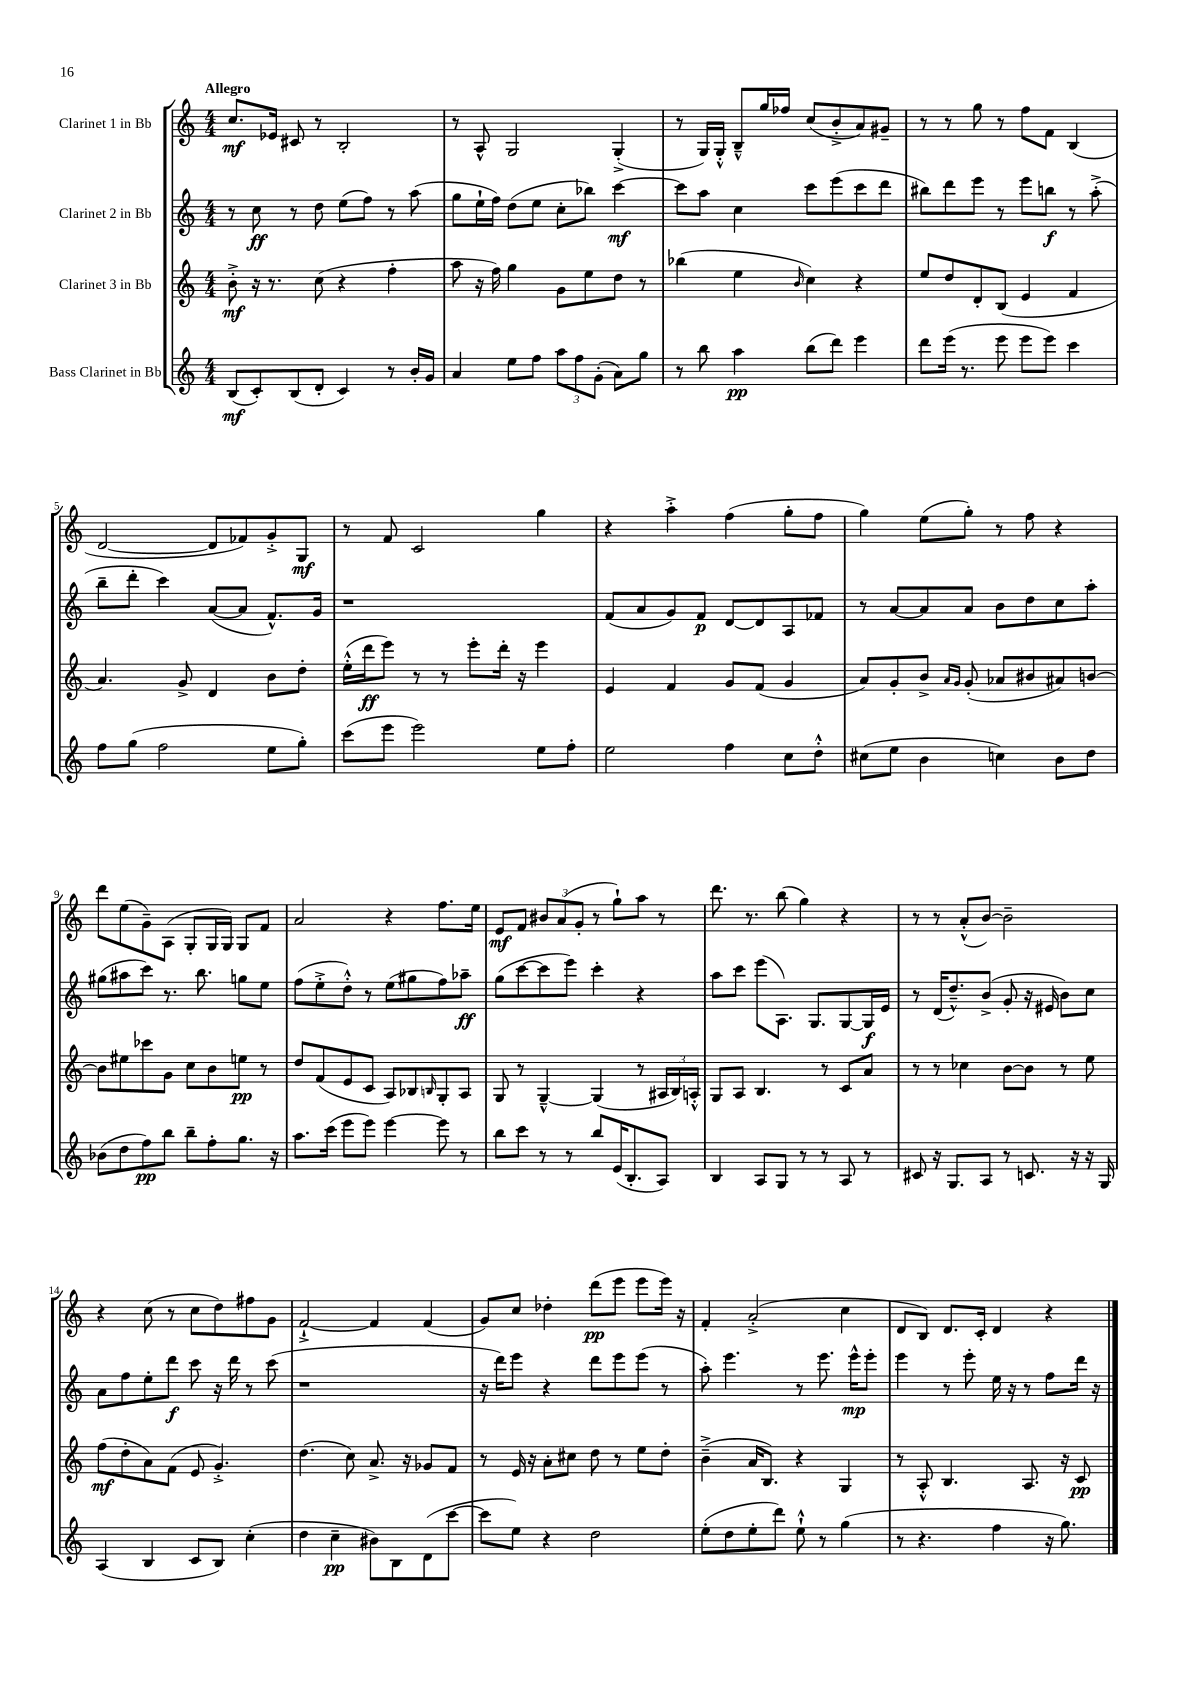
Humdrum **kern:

**kern	**dynam	**kern	**dynam	**kern	**dynam	**kern	**dynam
*part4	*part4	*part3	*part3	*part2	*part2	*part1	*part1
*staff4	*staff4	*staff3	*staff3	*staff2	*staff2	*staff1	*staff1
*I"Bass Clarinet in Bb	*	*I"Clarinet 3 in Bb	*	*I"Clarinet 2 in Bb	*	*I"Clarinet 1 in Bb	*
*clefG2	*	*clefG2	*	*clefG2	*	*clefG2	*
*k[]	*	*k[]	*	*k[]	*	*k[]	*
*M4/4	*	*M4/4	*	*M4/4	*	*M4/4	*
=1	=1	=1	=1	=1	=1	=1	=1
!	!	!	!	!	!	!LO:TX:a:B:t=Allegro	!
(8B/L	mf	8b'^\	mf	8r	.	8.cc/L	mf
8c'/)	.	16r	.	8cc\	ff	.	.
.	.	8.r	.	.	.	16e-X/Jk	.
(8B/	.	.	.	8r	.	8c#X/	.
8d'/J	.	(8cc\	.	8dd\	.	8r	.
4c/)	.	4r	.	(8ee\L	.	2B'/	.
.	.	.	.	8ff\J)	.	.	.
8r	.	4ff'\	.	8r	.	.	.
16b'/LL	.	.	.	(8aa\	.	.	.
16g/JJ	.	.	.	.	.	.	.
=2	=2	=2	=2	=2	=2	=2	=2
4a/	.	8aa\	.	8gg\L	.	8r	.
.	.	16r	.	16ee`\L	.	8A^^/	.
.	.	16ff\)	.	16ff\JJ)	.	.	.
8ee\L	.	4gg\	.	(8dd\L	.	2G/	.
8ff\J	.	.	.	8ee\J	.	.	.
12aa\L	.	8g\L	.	8cc'\L	.	.	.
12ff\	.	.	.	.	.	.	.
.	.	8ee\	.	8bb-X\J)	.	.	.
(12g'\J	.	.	.	.	.	.	.
8a\L)	.	8dd\J	.	[4ccc\	mf	(4G'^/	.
8gg\J	.	8r	.	.	.	.	.
=3	=3	=3	=3	=3	=3	=3	=3
8r	.	(4bb-X\	.	8ccc\L]	.	8r	.
8bb\	.	.	.	8aa\J	.	16G/LL)	.
.	.	.	.	.	.	16G'^^/JJ	.
4aa\	pp	4ee\	.	4cc\	.	8B~^^/L	.
.	.	.	.	.	.	16gg/L	.
.	.	.	.	.	.	16ff-X/JJ	.
.	.	16qqb/	.	.	.	.	.
(8bb\L	.	4cc\)	.	8ccc\L	.	(8cc/L	.
8ddd\J)	.	.	.	(8eee\	.	8b'^/	.
4eee\	.	4r	.	8ccc\	.	8a/)	.
.	.	.	.	8ddd\J	.	8g#X~/J	.
=4	=4	=4	=4	=4	=4	=4	=4
8ddd\L	.	8ee/L	.	8bb#X\L)	.	8r	.
(16eee\Jk	.	8dd/	.	8ddd\	.	8r	.
8.r	.	.	.	.	.	.	.
.	.	8d'/	.	8eee\J	.	8gg\	.
8eee\	.	(8B/J	.	8r	.	8r	.
8eee\L	.	4e/	.	8eee\L	.	8ff\L	.
8eee\J)	.	.	.	8bbn\J	f	8f\J	.
4ccc\	.	4f/	.	8r	.	(4B/	.
.	.	.	.	(8aa'^\	.	.	.
!!LO:LB:g=z
=5	=5	=5	=5	=5	=5	=5	=5
8ff\L	.	4.a/)	.	8bb~\L	.	[2d/	.
(8gg\J	.	.	.	8ddd'\J	.	.	.
2ff\	.	.	.	4ccc\)	.	.	.
.	.	8g^/	.	.	.	.	.
.	.	4d/	.	([8a/L	.	8d/L]	.
.	.	.	.	8a/J]	.	8f-X/)	.
8ee\L	.	8b\L	.	8.f^^/L)	.	8g'^/	.
8gg'\J)	.	8dd'\J	.	.	.	8G/J	mf
.	.	.	.	16g/Jk	.	.	.
=6	=6	=6	=6	=6	=6	=6	=6
(8ccc\L	.	(16ee'^^\LL	.	1r	.	8r	.
.	.	16ddd\J	ff	.	.	.	.
8eee\J	.	8eee\J)	.	.	.	8f/	.
2eee\)	.	8r	.	.	.	2c/	.
.	.	8r	.	.	.	.	.
.	.	8eee'\L	.	.	.	.	.
.	.	16ddd'\Jk	.	.	.	.	.
.	.	16r	.	.	.	.	.
8ee\L	.	4eee\	.	.	.	4gg\	.
8ff'\J	.	.	.	.	.	.	.
=7	=7	=7	=7	=7	=7	=7	=7
2ee\	.	4e/	.	(8f/L	.	4r	.
.	.	.	.	8a/	.	.	.
.	.	4f/	.	8g/)	.	4aa'^\	.
.	.	.	.	8f/J	p	.	.
4ff\	.	8g/L	.	[8d/L	.	(4ff\	.
.	.	(8f/J	.	8d/]	.	.	.
8cc\L	.	4g/	.	8A/	.	8gg'\L	.
8dd'^^\J	.	.	.	8f-X/J	.	8ff\J	.
=8	=8	=8	=8	=8	=8	=8	=8
(8cc#X\L	.	8a/L)	.	8r	.	4gg\)	.
8ee\J	.	8g'/	.	[8a/L	.	.	.
4b\	.	8b^/J	.	8a/]	.	(8ee\L	.
.	.	16qqa/LL	.	.	.	.	.
.	.	16qqg/JJ	.	.	.	.	.
.	.	(8g'/	.	8a/J	.	8gg'\J)	.
4ccn\)	.	8a-X/L	.	8b\L	.	8r	.
.	.	8b#X/	.	8dd\	.	8ff\	.
8b\L	.	8a#X/)	.	8cc\	.	4r	.
8dd\J	.	[8bn/J	.	8aa'\J	.	.	.
!!LO:LB:g=z
=9	=9	=9	=9	=9	=9	=9	=9
(8b-X\L	.	8b\L]	.	(8gg#X\L	.	8ddd\L	.
8dd\	.	8ee#X\	.	8aa#X\	.	(8ee\	.
8ff\)	pp	8ccc-X\	.	8ccc\J)	.	8g~\)	.
8bb\J	.	8g\J	.	8.r	.	(8A\J	.
8bb~\L	.	8cc\L	.	.	.	8G'/L	.
.	.	.	.	8.bb\	.	.	.
8ff'\	.	8b\	.	.	.	16G/L	.
.	.	.	.	.	.	16G/JJ)	.
8.gg\J	.	8een\J	pp	8ggn\L	.	8G/L	.
.	.	8r	.	8ee\J	.	8f/J	.
16r	.	.	.	.	.	.	.
=10	=10	=10	=10	=10	=10	=10	=10
8.aa\L	.	8dd/L	.	(8ff\L	.	2a/	.
.	.	(8f/	.	8ee'^\	.	.	.
(16ccc\Jk	.	.	.	.	.	.	.
8eee\L	.	8e/	.	8dd'^^\J)	.	.	.
8eee\J)	.	8c/J	.	8r	.	.	.
[4eee\	.	8A/L)	.	(8ee\L	.	4r	.
.	.	8B-X/	.	8gg#X\	.	.	.
.	.	16qqBn/	.	.	.	.	.
8eee\]	.	8G'/	.	8ff\)	.	8.ff\L	.
8r	.	8A/J	.	8aa-X~\J	ff	.	.
.	.	.	.	.	.	16ee\Jk	.
=11	=11	=11	=11	=11	=11	=11	=11
8bb\L	.	8G/	.	(8gg\L	.	8e/L	mf
8ccc\J	.	8r	.	[8ccc\	.	8f/J	.
8r	.	[4G~^^/	.	8ccc\]	.	12b#X/L	.
.	.	.	.	.	.	(12a/	.
8r	.	.	.	8eee\J)	.	.	.
.	.	.	.	.	.	12g'/J	.
8bb/L	.	(4G/]	.	4ccc'\	.	8r	.
(16e/K	.	.	.	.	.	8gg`\L)	.
8.B'/	.	.	.	.	.	.	.
.	.	8r	.	4r	.	8aa\J	.
8A/J)	.	24A#X/LL	.	.	.	8r	.
.	.	24B/)	.	.	.	.	.
.	.	24An'^^/JJ	.	.	.	.	.
=12	=12	=12	=12	=12	=12	=12	=12
4B/	.	8G/L	.	8aa\L	.	8.ddd\	.
.	.	8A/J	.	8ccc\J	.	.	.
.	.	.	.	.	.	8.r	.
8A/L	.	4.B/	.	(8eee\L	.	.	.
8G/J	.	.	.	8.A\J)	.	(8bb\	.
8r	.	.	.	.	.	4gg\)	.
.	.	.	.	8.G/L	.	.	.
8r	.	8r	.	.	.	.	.
8A/	.	8c/L	.	[8G/	.	4r	.
8r	.	8a/J	.	16G/L]	f	.	.
.	.	.	.	16e/JJ	.	.	.
=13	=13	=13	=13	=13	=13	=13	=13
8c#X/	.	8r	.	8r	.	8r	.
16r	.	8r	.	(16d/KL	.	8r	.
8.G/L	.	.	.	8.dd~^^/)	.	.	.
.	.	4cc-X\	.	.	.	(8a'^^/L	.
8A/J	.	.	.	(8b^/J	.	[8b/J)	.
8r	.	[8b\L	.	8g'/	.	2b~\]	.
8.cn/	.	8b\J]	.	16r	.	.	.
.	.	.	.	16e#X/	.	.	.
.	.	8r	.	8b\L)	.	.	.
16r	.	.	.	.	.	.	.
16r	.	8ee\	.	8cc\J	.	.	.
16G/	.	.	.	.	.	.	.
!!LO:LB:g=z
=14	=14	=14	=14	=14	=14	=14	=14
(4A/	.	(8ff\L	mf	8a\L	.	4r	.
.	.	8dd'\	.	8ff\	.	.	.
4B/	.	8a\)	.	8ee'\	.	(8cc\	.
.	.	(8f\J	.	8ddd\J	f	8r	.
8c/L	.	8e/	.	8ccc\	.	8cc\L	.
8B/J)	.	4.g'^/)	.	16r	.	8dd\)	.
.	.	.	.	16ddd\	.	.	.
(4cc'\	.	.	.	8r	.	8ff#X\	.
.	.	.	.	(8ccc\	.	8g\J	.
=15	=15	=15	=15	=15	=15	=15	=15
4dd\	.	(4.dd\	.	1r	.	[2f`^/	.
4cc~\	pp	.	.	.	.	.	.
.	.	8cc\)	.	.	.	.	.
8b#X\L)	.	8.a^/	.	.	.	4f/]	.
8B\	.	.	.	.	.	.	.
.	.	16r	.	.	.	.	.
(8d\	.	8g-X/L	.	.	.	(4f/	.
[8ccc\J	.	8f/J	.	.	.	.	.
=16	=16	=16	=16	=16	=16	=16	=16
8ccc\L]	.	8r	.	16r	.	8g/L)	.
.	.	.	.	16ddd\KL)	.	.	.
8ee\J)	.	16e/	.	8eee\J	.	8cc/J	.
.	.	16r	.	.	.	.	.
4r	.	8a'\L	.	4r	.	4dd-X'\	.
.	.	8cc#X\J	.	.	.	.	.
2dd\	.	8dd\	.	8ddd\L	.	(8ddd\L	pp
.	.	8r	.	8eee\	.	8eee\J	.
.	.	8ee\L	.	(8eee\J	.	8eee\L	.
.	.	8dd'\J	.	8r	.	16eee\Jk)	.
.	.	.	.	.	.	16r	.
=17	=17	=17	=17	=17	=17	=17	=17
(8ee'\L	.	(4b~^\	.	8aa'\)	.	4f'/	.
8dd\	.	.	.	4.eee\	.	.	.
8ee'\	.	16a/KL	.	.	.	(2a'^/	.
.	.	8.B/J)	.	.	.	.	.
8ddd\J)	.	.	.	.	.	.	.
8ee`^^\	.	4r	.	8r	.	.	.
8r	.	.	.	8.eee\	.	.	.
(4gg\	.	4G/	.	.	.	4cc\	.
.	.	.	.	16eee^^\KL	mp	.	.
.	.	.	.	8eee'\J	.	.	.
=18	=18	=18	=18	=18	=18	=18	=18
8r	.	8r	.	4eee\	.	8d/L	.
4.r	.	8A'^^/	.	.	.	8B/J)	.
.	.	4.B/	.	8r	.	8.d/L	.
.	.	.	.	8eee'\	.	.	.
.	.	.	.	.	.	16c'/Jk	.
4ff\	.	.	.	16ee\	.	4d/	.
.	.	.	.	16r	.	.	.
.	.	8.A/	.	8r	.	.	.
16r	.	.	.	8ff\L	.	4r	.
8.gg\)	.	16r	.	.	.	.	.
.	.	8c/	pp	16ddd\Jk	.	.	.
.	.	.	.	16r	.	.	.
==	==	==	==	==	==	==	==
*-	*-	*-	*-	*-	*-	*-	*-
